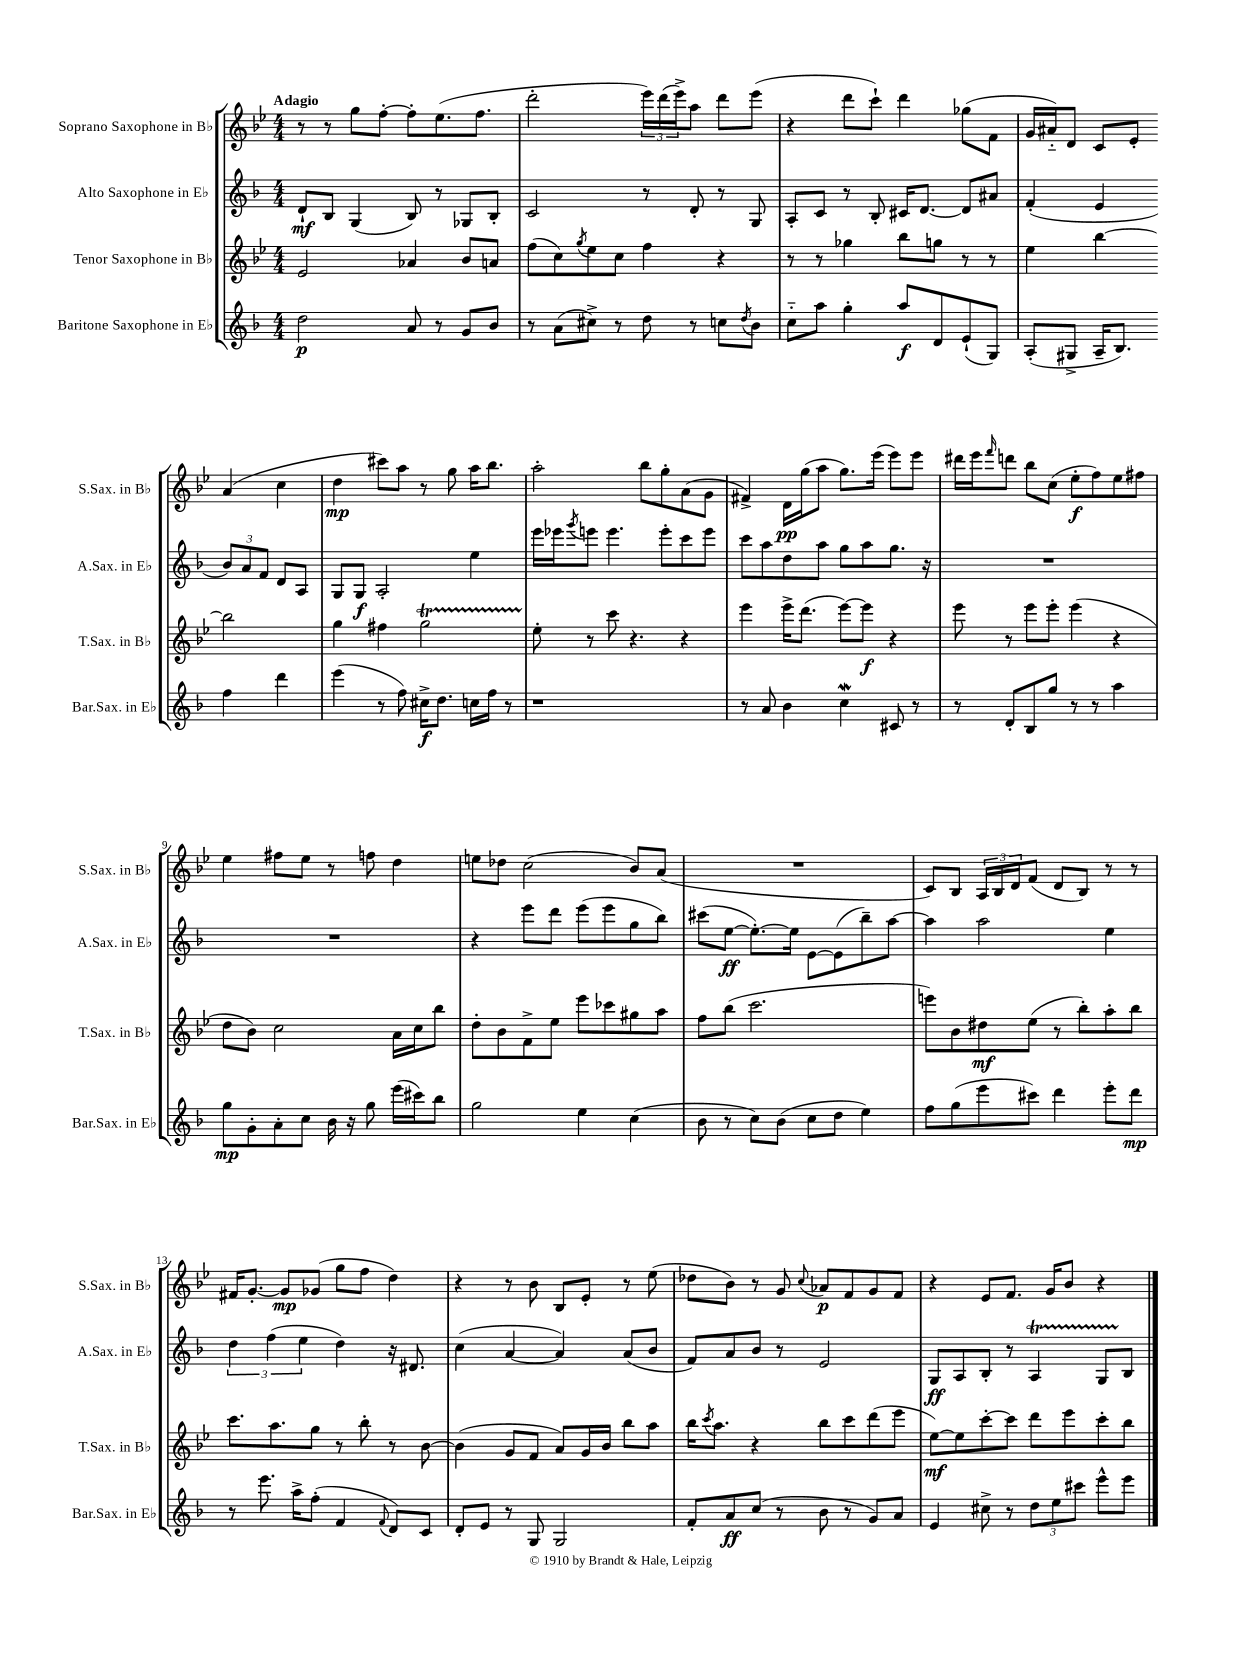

**kern	**kern	**kern	**kern
*staff4	*staff3	*staff2	*staff1
*clefG2	*clefG2	*clefG2	*clefG2
*k[b-]	*k[b-e-]	*k[b-]	*k[b-e-]
*M4/4	*M4/4	*M4/4	*M4/4
2dd	2e-	8d`	8r
.	.	8B-	8r
.	.	(4G	8gg
.	.	.	[8ff'
8a	4a-	8B-)	8ff']
8r	.	8r	(8.ee-
8g	8b-	8G-	.
.	.	.	8.ff
8b-	8a	8B-'	.
=	=	=	=
8r	(8ff	2c	2ddd'
(8a	8cc)	.	.
.	8qgg	.	.
8cc#^)	8ee-	.	.
8r	8cc	.	.
8dd	4ff	8r	24eee-)
.	.	.	(24ddd
.	.	.	24eee-^)
8r	.	8d'	8aa
8cc	4r	8r	8ddd
8qdd	.	.	.
8b-	.	8G	(8eee-
=	=	=	=
8cc'~	8r	8A'	4r
8aa	8r	8c	.
4gg'	4gg-	8r	8ddd
.	.	8B-'	8ccc`)
8aa	8bb-	16c#	4ddd
.	.	[8.d	.
8d	8gg	.	.
(8e`	8r	8d]	(8gg-
8G)	8r	8a#	8f
=	=	=	=
(8A'	4ee-	(4f'	16g
.	.	.	16a#'~)
8G#^	.	.	8d
16A~	[4bb-	4e	8c
8.B-)	.	.	.
.	.	.	8e-'
4ff	2bb-]	12b-)	(4a#
.	.	12a	.
.	.	12f	.
4ddd	.	8d	4cc
.	.	8A	.
=	=	=	=
(4eee	4gg	8G	4dd
.	.	8G	.
8r	4ff#	2A'	8ccc#)
8ff)	.	.	8aa
16cc#^	2gg	.	8r
8.dd	.	.	.
.	.	.	8gg
16cc	.	4ee	16aa
16ff	.	.	8.bb-
8r	.	.	.
=	=	=	=
1r	8ee-'	16eee	2aa'
.	.	16eee-	.
.	.	8qggg	.
.	8r	8eee	.
.	8ccc	4.eee	.
.	4.r	.	.
.	.	.	8bb-
.	.	8eee'	8gg'
.	4r	8ccc	(8a
.	.	8eee	8g
=	=	=	=
8r	4eee-	8ccc	4f#^)
8a	.	8aa	.
4b-	16eee-^	8dd	16d
.	(8.ddd	.	(16gg
.	.	8aa	8aa
4cc	[8eee-)	8gg	8.gg)
.	8eee-]	8aa	.
.	.	.	(16eee-
8c#	4r	8.gg	8eee-)
8r	.	.	8eee-
.	.	16r	.
=	=	=	=
8r	8eee-	1r	16ddd#
.	.	.	16eee-
.	.	.	16qqfff
8d'	8r	.	8ddd
8B-	8eee-	.	8bb-
8gg	8eee-'	.	(8cc
8r	(4eee-	.	8ee-'
8r	.	.	8ff)
4aa	4r	.	8ee-
.	.	.	8ff#
=	=	=	=
8gg	8dd	1r	4ee-
8g'	8b-)	.	.
8a'	2cc	.	8ff#
8cc	.	.	8ee-
16b-	.	.	8r
16r	.	.	.
8gg	.	.	8ff
(16eee	16a	.	4dd
16ccc#)	16cc	.	.
8bb-	8bb-	.	.
=	=	=	=
2gg	8dd'	4r	8ee
.	8b-	.	8dd-
.	8f^	8eee	(2cc
.	8ee-	8ddd	.
4ee	8eee-	(8eee	.
.	8ccc-	8eee	.
(4cc	8gg#	8gg	8b-)
.	8aa	8bb-)	(8a
=	=	=	=
8b-	8ff	(8ccc#	1r
8r	(8bb-	[8ee	.
8cc)	2.ccc	8.ee'_)	.
(8b-	.	.	.
.	.	16ee]	.
8cc	.	[8e	.
8dd	.	(8e]	.
4ee)	.	8bb-~)	.
.	.	[8aa	.
=	=	=	=
8ff	8eee)	4aa]	8c)
(8gg	8b-	.	8B-
8eee	8dd#	2aa	24A
.	.	.	24B-
.	.	.	24d
8ccc#)	(8ee-	.	(8f
4ddd	8r	.	8d
.	8bb-')	.	8B-)
8eee'	8aa'	4ee	8r
8ddd	8bb-	.	8r
=	=	=	=
8r	8.ccc	6dd	16f#
.	.	.	[8.g'
8.eee	.	.	.
.	.	(6ff	.
.	8.aa	.	.
.	.	.	8g]
16aa^	.	.	.
.	.	6ee	.
(8ff'	8gg	.	(8g-
4f	8r	4dd)	8gg
.	8bb-'	.	8ff
8qqf	.	.	.
8d)	8r	16r	4dd)
.	.	8.d#	.
8c	[8b-	.	.
=	=	=	=
8d'	(4b-]	(4cc	4r
8e	.	.	.
8r	8g	[4a	8r
8G	8f	.	8b-
2G	8a)	4a])	8B-
.	16g	.	8e-'
.	16b-	.	.
.	8bb-	(8a	8r
.	8aa	8b-	(8ee-
=	=	=	=
8f'	16bb-	8f)	8dd-
.	8qccc	.	.
.	8.aa	.	.
8a	.	8a	8b-)
(8cc	4r	8b-	8r
8r	.	8r	8g
.	.	.	8qqcc
8b-	8bb-	2e	8a-
8r	8ccc	.	8f
8g)	(8ddd	.	8g
8a	8eee-	.	8f
=	=	=	=
4e	[8ee-)	8G	4r
.	8ee-]	8A	.
8cc#^	[8ccc'	8B-'	8e-
8r	8ccc]	8r	8.f
12dd	8ddd	4A	.
.	.	.	16g
12ee	.	.	.
.	8eee-	.	8b-
12ccc#	.	.	.
8eee^^	8ccc'	8G	4r
8eee	8bb-	8B-	.
==	==	==	==
*-	*-	*-	*-
